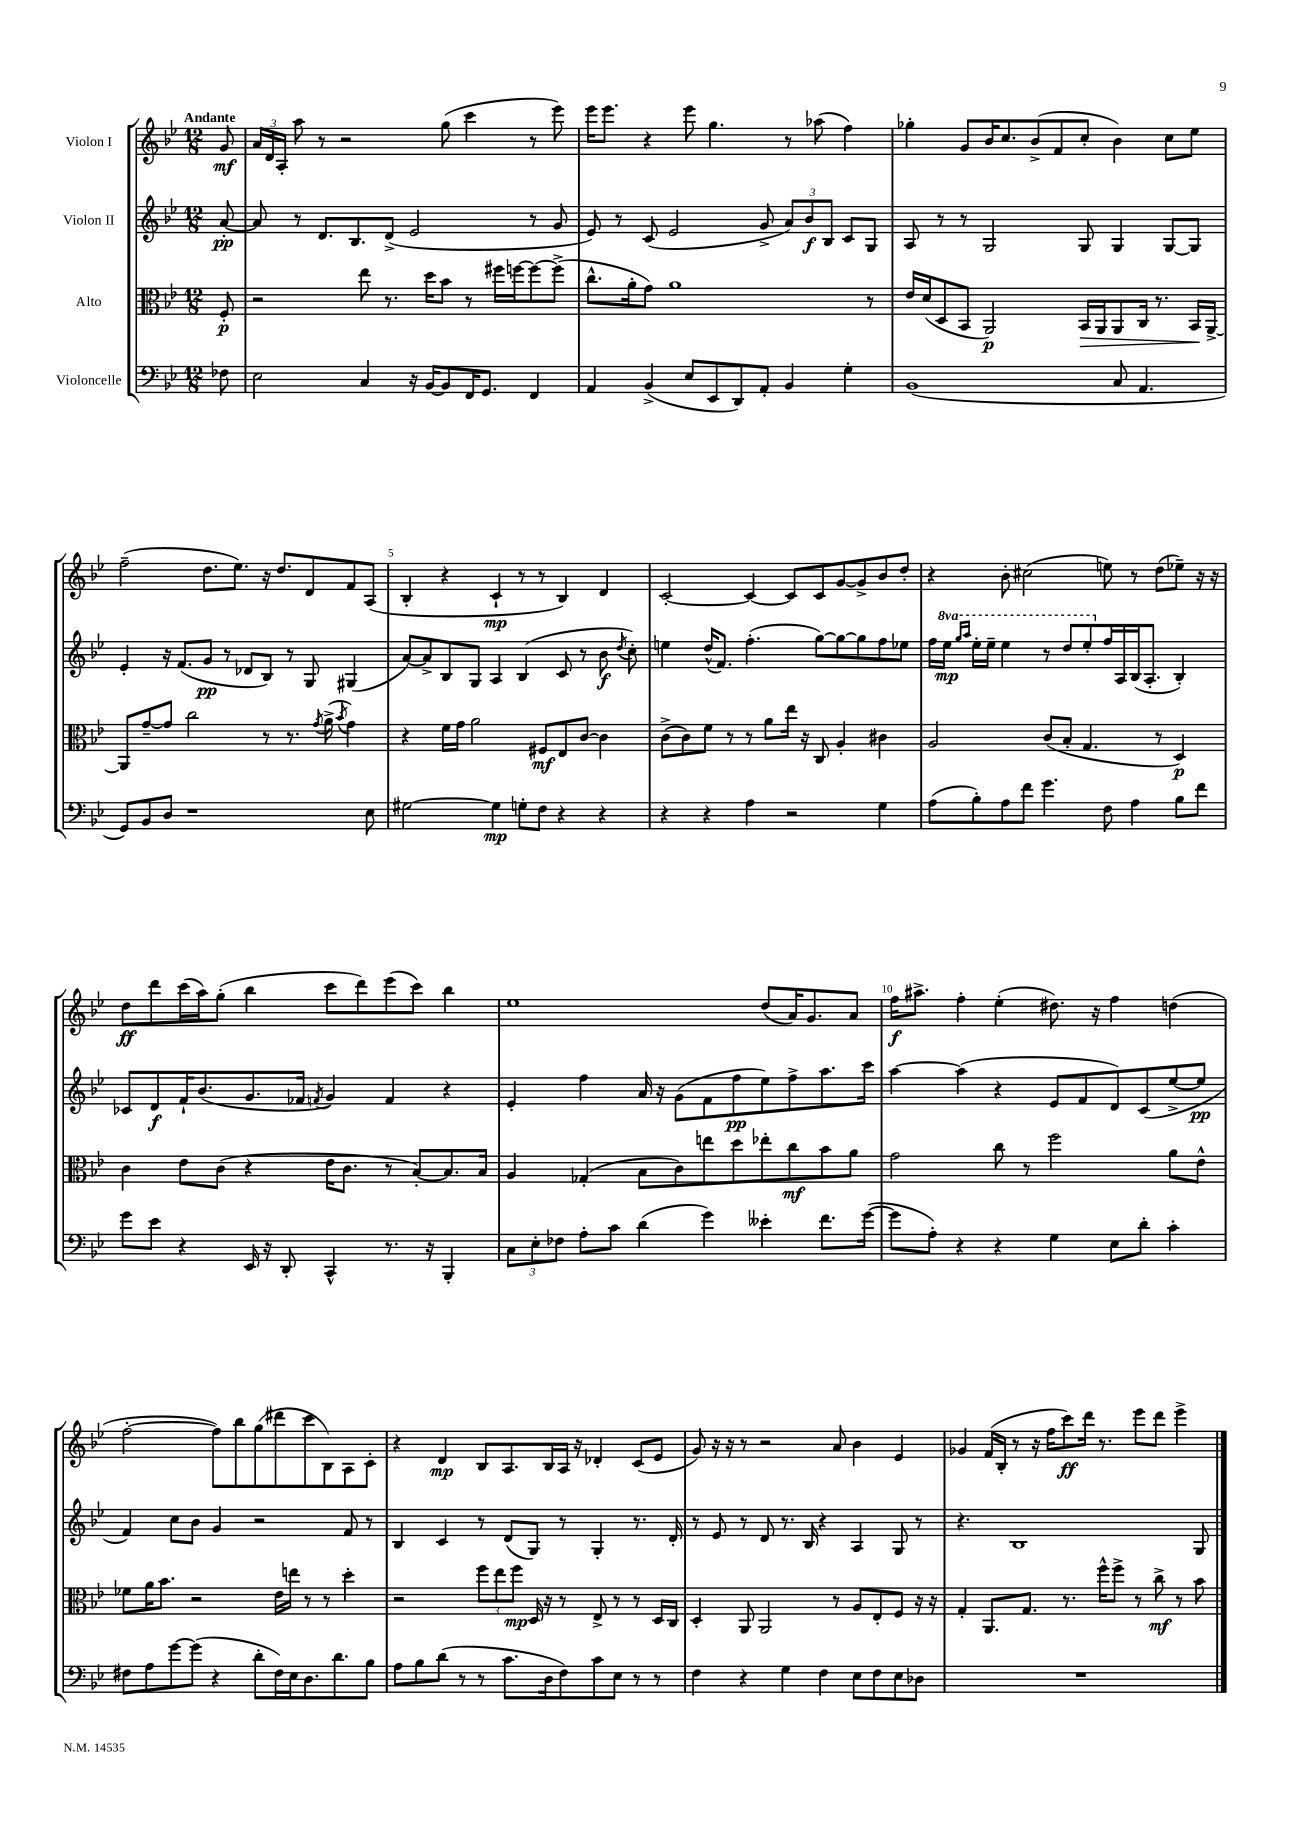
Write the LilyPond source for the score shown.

<<
\new StaffGroup <<
\new Staff = "s0" \with { instrumentName = "Violon I" } {
    \clef treble \key bes \major \numericTimeSignature \time 12/8 \partial 8 \tempo "Andante"
    \autoBeamOff g'8\mf |
    \tuplet 3/2 { a'16[ d'16 a16]-. } a''8 r8 r2 g''8( c'''4 r8 ees'''8) |
    ees'''16[ ees'''8.] r4 ees'''8 g''4. r8 aes''8( f''4) |
    ges''4-. g'8[ bes'16 c''8. bes'8->( f'8 c''8]-. bes'4) c''8[ ees''8] |
    f''2--( d''8.[ ees''8.]) r16 d''8.[ d'8 f'8 a8]( |
    bes4-. r4 c'4-!\mp r8 r8 bes4) d'4 |
    c'2~-. c'4~ c'8[ c'8 g'8~ g'8-> bes'8 d''8]-. |
    r4 bes'8-. cis''2( e''8) r8 d''8[( ees''8]--) r16 r16 |
    d''8[\ff d'''8 c'''16( a''16) g''8]-.( bes''4 c'''8[ d'''8) ees'''8( c'''8]) bes''4 |
    ees''1 d''8[( a'16) g'8. a'8] |
    f''16[\f ais''8.]-> f''4-. ees''4-.( dis''8.) r16 f''4 d''4( |
    f''2~-. f''8[) bes''8 g''8( dis'''8 c'''8 bes8) a8 c'8]-. |
    r4 d'4\mp bes8[ a8. bes16 a16] r16 des'4-. c'8[( ees'8] |
    g'8) r16 r16 r8 r2 a'8 bes'4 ees'4 |
    ges'4 f'16[( bes16]-. r8 r16 f''16[ c'''8\ff) d'''16] r8. ees'''8[ d'''8] ees'''4-> \bar "|." |
}
\new Staff = "s1" \with { instrumentName = "Violon II" } {
    \clef treble \key bes \major \numericTimeSignature \time 12/8 \set Staff.ottavationMarkups = #ottavation-simple-ordinals \partial 8
    \autoBeamOff a'8~-.\pp |
    a'8 r8 d'8.[ bes8. d'8]->( ees'2 r8 g'8 |
    ees'8) r8 c'8( ees'2 g'8-> \tuplet 3/2 { a'8[) bes'8\f bes8] } c'8[ g8] |
    a8 r8 r8 g2 g8 g4 g8[~ g8] |
    ees'4-. r16 f'8.[( g'8]\pp r8 des'8[ bes8]) r8 g8 gis4( |
    a'8[~) a'8-> bes8 g8] a4 bes4( c'8 r8 bes'8\f \acciaccatura { d''8 } c''8-.) |
    e''4 d''16[-^( f'8.]) f''4.-.( g''8[~) g''8~ g''8 f''8 ees''8] |
    f''16[ \ottava #1 ees'''16]\mp \grace { g'''16[ a'''16] } ees'''16[-. ees'''16]-- ees'''4 r8 d'''8[ ees'''8-. \ottava #0 f''16 a16 bes16( a8.]-. bes4-.) |
    ces'8[ d'8\f f'16-! bes'8.( g'8. fes'16] \acciaccatura { f'8 } g'4) f'4 r4 |
    ees'4-. f''4 a'16 r16 g'8[( f'8 f''8\pp ees''8) f''8-> a''8. c'''16] |
    a''4~ a''4( r4 ees'8[ f'8 d'8) c'8( ees''8~-> ees''8]\pp |
    f'4) c''8[ bes'8] g'4 r2 f'8 r8 |
    bes4 c'4 r8 d'8[( g8]) r8 g4-. r8. d'16-. |
    r8 ees'8 r8 d'8 r8. bes16 r4 a4 g8 r8 |
    r4. bes1 g8 \bar "|." |
}
\new Staff = "s2" \with { instrumentName = "Alto" } {
    \clef alto \key bes \major \numericTimeSignature \time 12/8 \partial 8
    \autoBeamOff f8-.\p |
    r2 ees''8 r8. d''16[ bes'8] r8 fis''16[ f''16~ f''8~ f''8]->( |
    c''8.[-^ a'16-. g'8]) a'1 r8 |
    ees'16[ d'16( d8 bes,8] a,2\p) bes,16[\> a,16 a,8 c16] r8. bes,16[\! a,16]~-> |
    a,8[ g'8~-- g'8] c''2 r8 r8. \acciaccatura { g'8 } a'16->( \acciaccatura { bes'8 } g'4) |
    r4 f'16[ g'16] a'2 fis8[\mf ees8 c'8]~ c'4 |
    c'8[->( c'8) f'8] r8 r8 a'8[ ees''16] r16 c8 a4-. cis'4 |
    a2 c'8[( bes8]-. g4. r8 d4\p) |
    c'4 ees'8[ c'8]( r4 ees'16[ c'8.] r8 bes8[~-.) bes8. bes16] |
    a4 ges4-.( bes8[ c'8) e''8 d''8 ees''8-. c''8\mf bes'8 a'8] |
    g'2 c''8 r8 f''2 a'8[ ees'8]-^ |
    fes'8[ a'16 bes'8.] r2 ees'16[ e''16] r8 r8 d''4-. |
    r2 \tuplet 3/2 { f''8[ ees''8 f''8]\mp } d16 r16 r8 ees8-> r8 r8 d16[ c16] |
    d4-. a,8 a,2 r8 a8[ ees8-. f8] r16 r16 |
    g4-. a,8.[ g8.] r8. f''16[-^ f''8]-> r8 c''8->\mf r8 bes'8 \bar "|." |
}
\new Staff = "s3" \with { instrumentName = "Violoncelle" } {
    \clef bass \key bes \major \numericTimeSignature \time 12/8 \partial 8
    \autoBeamOff fes8 |
    ees2 c4 r16 bes,16[~ bes,8 f,16 g,8.] f,4 |
    a,4 bes,4->( ees8[ ees,8 d,8) a,8]-. bes,4 g4-. |
    bes,1( c8 a,4. |
    g,8[) bes,8 d8] r1 ees8 |
    gis2~ gis4\mp g8[-. f8] r4 r4 |
    r4 r4 a4 r2 g4 |
    a8[( bes8-.) a8 f'8] g'4. f8 a4 bes8[ f'8] |
    g'8[ ees'8] r4 ees,16 r16 d,8-. c,4-^ r8. r16 bes,,4-. |
    \tuplet 3/2 { c8[ ees8-. fes8] } a8[-. c'8] d'4( g'4) eeses'4-. f'8.[ g'16]~( |
    g'8[ a8]-.) r4 r4 g4 ees8[ d'8]-. c'4-. |
    fis8[ a8 g'8~ g'8]( r4 d'8[-. fis16) ees16 d8. d'8. bes8] |
    a8[ bes8 d'8]( r8 r8 c'8.[ d16 f8) c'8 ees8] r8 r8 |
    f4 r4 g4 f4 ees8[ f8 ees8 des8] |
    R1. \bar "|." |
}
>>
>>
\layout { \context { \Score \override BarNumber.break-visibility = ##(#f #t #t) barNumberVisibility = #(every-nth-bar-number-visible 5) } }
